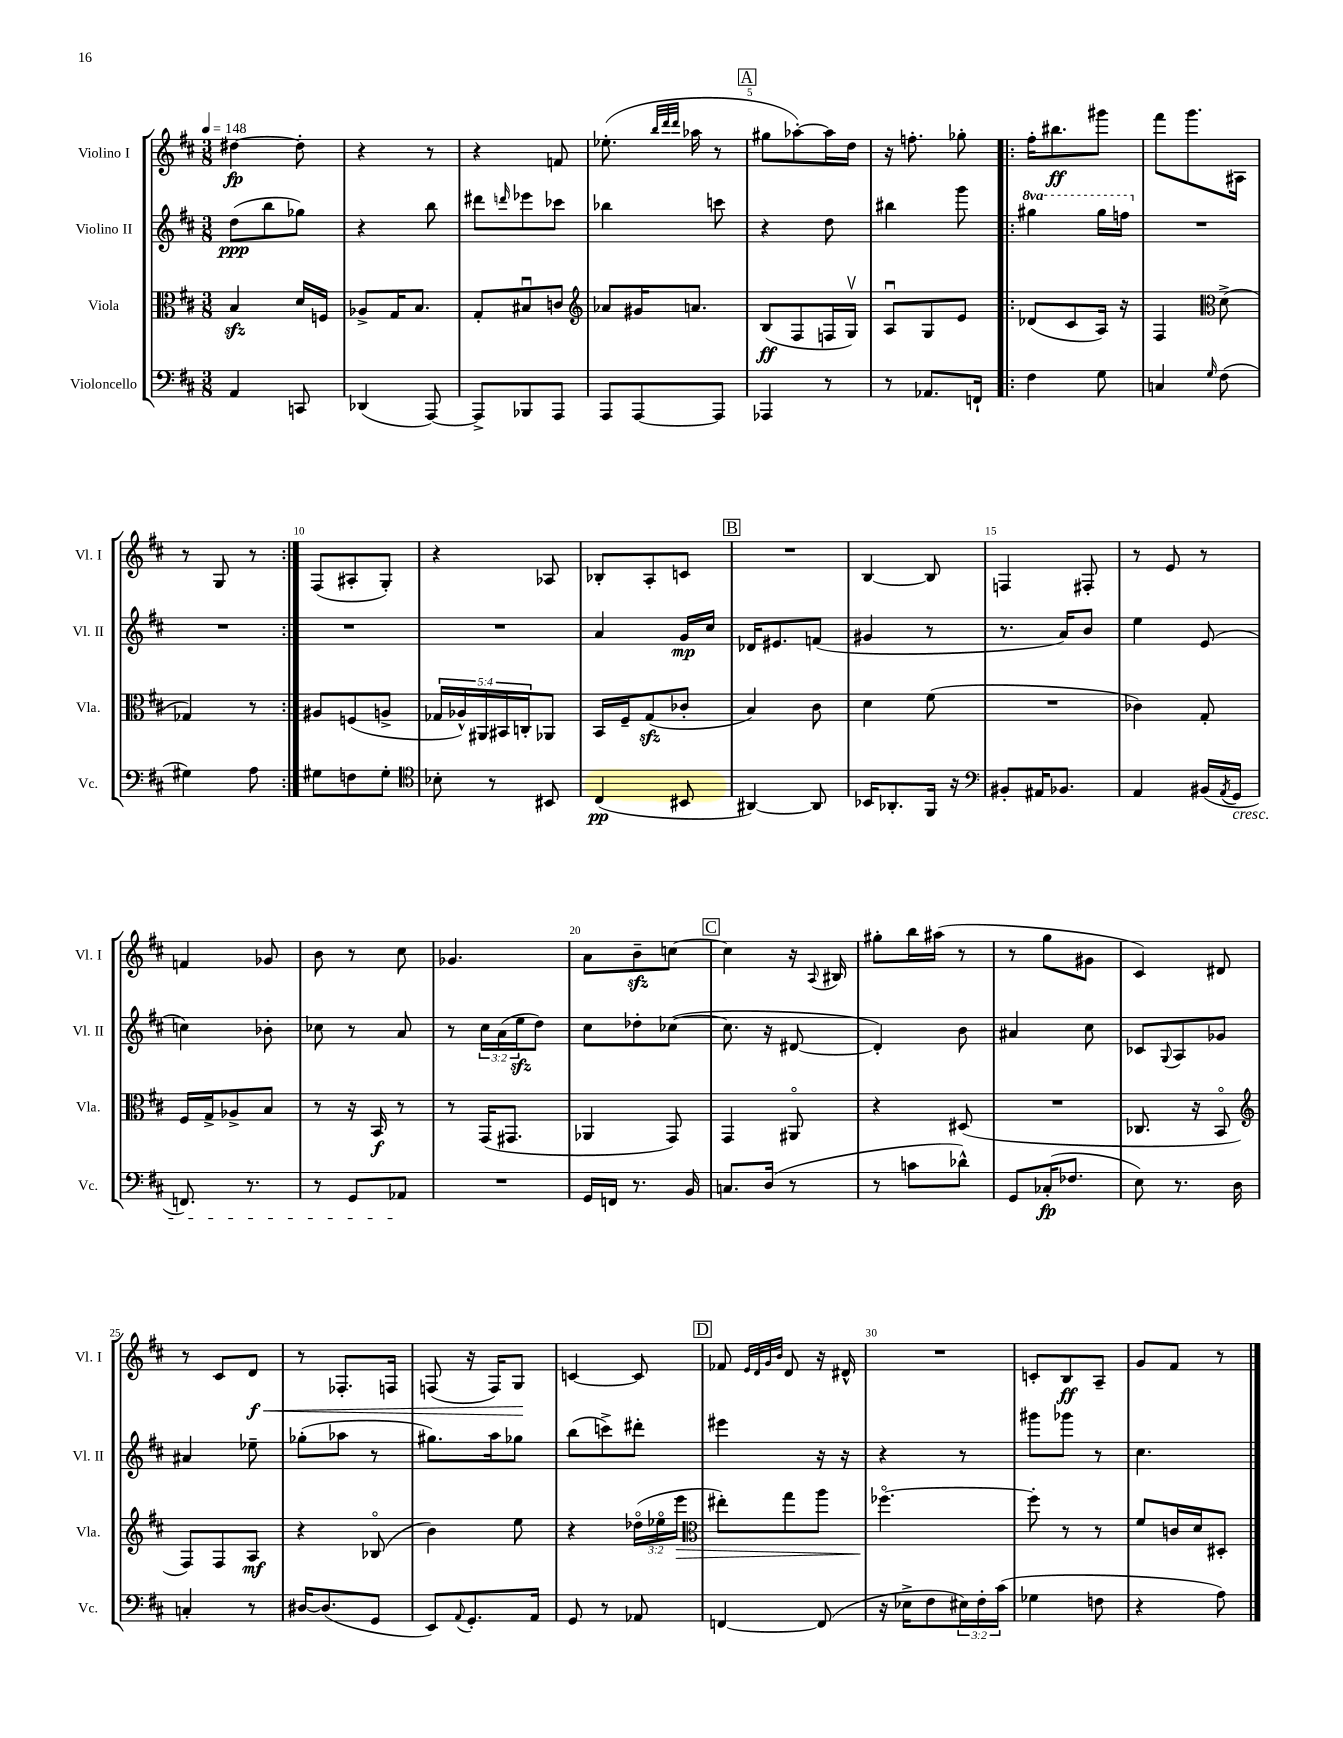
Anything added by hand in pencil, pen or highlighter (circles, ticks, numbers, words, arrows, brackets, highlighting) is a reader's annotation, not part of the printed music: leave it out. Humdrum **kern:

**kern	**kern	**kern	**kern
*staff4	*staff3	*staff2	*staff1
*clefF4	*clefC3	*clefG2	*clefG2
*k[f#c#]	*k[f#c#]	*k[f#c#]	*k[f#c#]
*M3/8	*M3/8	*M3/8	*M3/8
*MM148	*MM148	*MM148	*MM148
4AA	4B	(8dd	[4dd#
.	.	8bb	.
8CC	16d	8gg-)	8dd#']
.	16F	.	.
=	=	=	=
(4DD-	8A-^	4r	4r
.	16G	.	.
.	8.B	.	.
[8AAA)	.	8bb	8r
=	=	=	=
8AAA^]	8G'	8ddd#	4r
.	.	16qqddd	.
8BBB-	8B#u	8eee-	.
8AAA	8c	8ccc-	8f
=	=	=	=
*	*clefG2	*	*
8AAA	8a-	4bb-	(8.ee-'
[8AAA	16g#	.	.
.	.	.	32qqbb
.	.	.	32qqddd
.	.	.	32qqddd
.	8.a	.	16aa-
8AAA]	.	8ccc	8r
=	=	=	=
4AAA-	(8B	4r	8gg#
.	8F#	.	[8aa-')
8r	16F	8dd	16aa-]
.	16Gv)	.	16dd
=	=	=	=
8r	8Au	4bb#	16r
.	.	.	8.ff'
8.AA-	8G	.	.
.	8e	8ggg	8gg-'
16FF`	.	.	.
=!|:	=!|:	=!|:	=!|:
4F#	(8d-	4ggg#	16ff#'
.	.	.	8.bb#
.	8c#	.	.
8G	16A)	16ggg#	8ggg#
.	16r	16fff	.
=	=	=	=
4C	4F#	4.r	8fff#
.	.	.	8.ggg
*	*clefC3	*	*
16qqG	.	.	.
(8F#	(8d^	.	.
.	.	.	16A#
=	=	=	=
4G#)	4G-)	4.r	8r
.	.	.	8G
8A	8r	.	8r
=:|!	=:|!	=:|!	=:|!
8G#	8A#	4.r	(8F#
8F	(8F	.	8A#'
8G#'	8A^	.	8G')
=	=	=	=
*clefC4	*	*	*
8B-'	20G-	4.r	4r
.	20A-^^)	.	.
.	20AA#	.	.
8r	.	.	.
.	20BB#	.	.
.	20C'	.	.
8BB#	8AA-	.	8A-
=	=	=	=
(4C#	16BB	4a	8B-'
.	16F#~	.	.
.	(8G	.	8A'
8BB#	8c-'	16g	8c
.	.	16cc#	.
=	=	=	=
[4AA#)	4B)	16d-	4.r
.	.	8.e#	.
8AA#]	8c#	(8f	.
=	=	=	=
16BB-	4d	4g#	[4B
8.AA-'	.	.	.
16FF#	(8f#	8r	8B]
16r	.	.	.
=	=	=	=
*clefF4	*	*	*
8BB#'	4.r	8.r	4F
16AA#	.	.	.
8.BB-	.	16a)	.
.	.	8b	8F#'
=	=	=	=
4AA	4c-)	4ee	8r
.	.	.	8e
(16BB#	8G'	(8e	8r
8qAA	.	.	.
16GG	.	.	.
=	=	=	=
8.FF)	16F#	4cc)	4f
.	16G^	.	.
.	8A-^	.	.
8.r	.	.	.
.	8B	8b-'	8g-
=	=	=	=
8r	8r	8cc-	8b
8GG	16r	8r	8r
.	16BB	.	.
8AA-	8r	8a	8cc#
=	=	=	=
4.r	8r	8r	4.g-
.	(16GG	24cc#	.
.	.	(24a	.
.	8.GG#	.	.
.	.	24ee	.
.	.	8dd)	.
=	=	=	=
16GG	4AA-	8cc#	8a
16FF	.	.	.
8.r	.	8dd-'	8b~
.	8GG)	([8cc-	[8cc
16BB	.	.	.
=	=	=	=
8.C	4GG	8.cc-]	4cc]
(16D	.	16r	.
8r	8AA#o	[8d#	16r
.	.	.	8qqA
.	.	.	16B#
=	=	=	=
8r	4r	4d#'])	8gg#'
8c	.	.	16bb
.	.	.	(16aa#
8d-^^)	(8D#	8b	8r
=	=	=	=
8GG	4.r	4a#	8r
(16C-'	.	.	8gg
8.F-	.	.	.
.	.	8cc#	8g#
=	=	=	=
8E)	8.C-	8c-	4c#)
.	.	8qqG	.
8.r	.	8A	.
.	16r	.	.
.	8BBo	8g-	8d#
16D	.	.	.
=	=	=	=
*	*clefG2	*	*
4C'	8F#)	4a#	8r
.	8F#	.	8c#
8r	8A	8ee-~	8d
=	=	=	=
[16D#	4r	(8gg-'	8r
(8.D#]	.	.	.
.	.	8aa-	8.F-'
8GG	(8B-o	8r	.
.	.	.	16F
=	=	=	=
8EE)	4b)	8.gg#)	(8F
8qqAA	.	.	.
8.GG'	.	.	16r
.	.	16aa	16F)
.	8ee	8gg-	8G
16AA	.	.	.
=	=	=	=
8GG	4r	(8bb	[4c
8r	.	8ccc^)	.
8AA-	(24dd-o	8ddd#'	8c]
.	24ee-o	.	.
.	24eee	.	.
=	=	=	=
*	*clefC3	*	*
[4FF	8ee#')	4eee#	8f-
.	.	.	32qqe
.	.	.	32qqd
.	.	.	32qqg
.	.	.	32qqb
.	8gg	.	8d
(8FF]	8aa	16r	16r
.	.	16r	16d#^^
=	=	=	=
16r	[4.ff-o	4r	4.r
16E-^	.	.	.
8F#	.	.	.
24E#)	.	8r	.
24F#'	.	.	.
(24c#	.	.	.
=	=	=	=
4G-	8ff-']	8ggg#	8c'
.	8r	8ggg-	8B
8F	8r	8r	8A~
=	=	=	=
4r	8f#	4.cc#	8g
.	16c	.	8f#
.	16d	.	.
8A)	8D#'	.	8r
==	==	==	==
*-	*-	*-	*-
